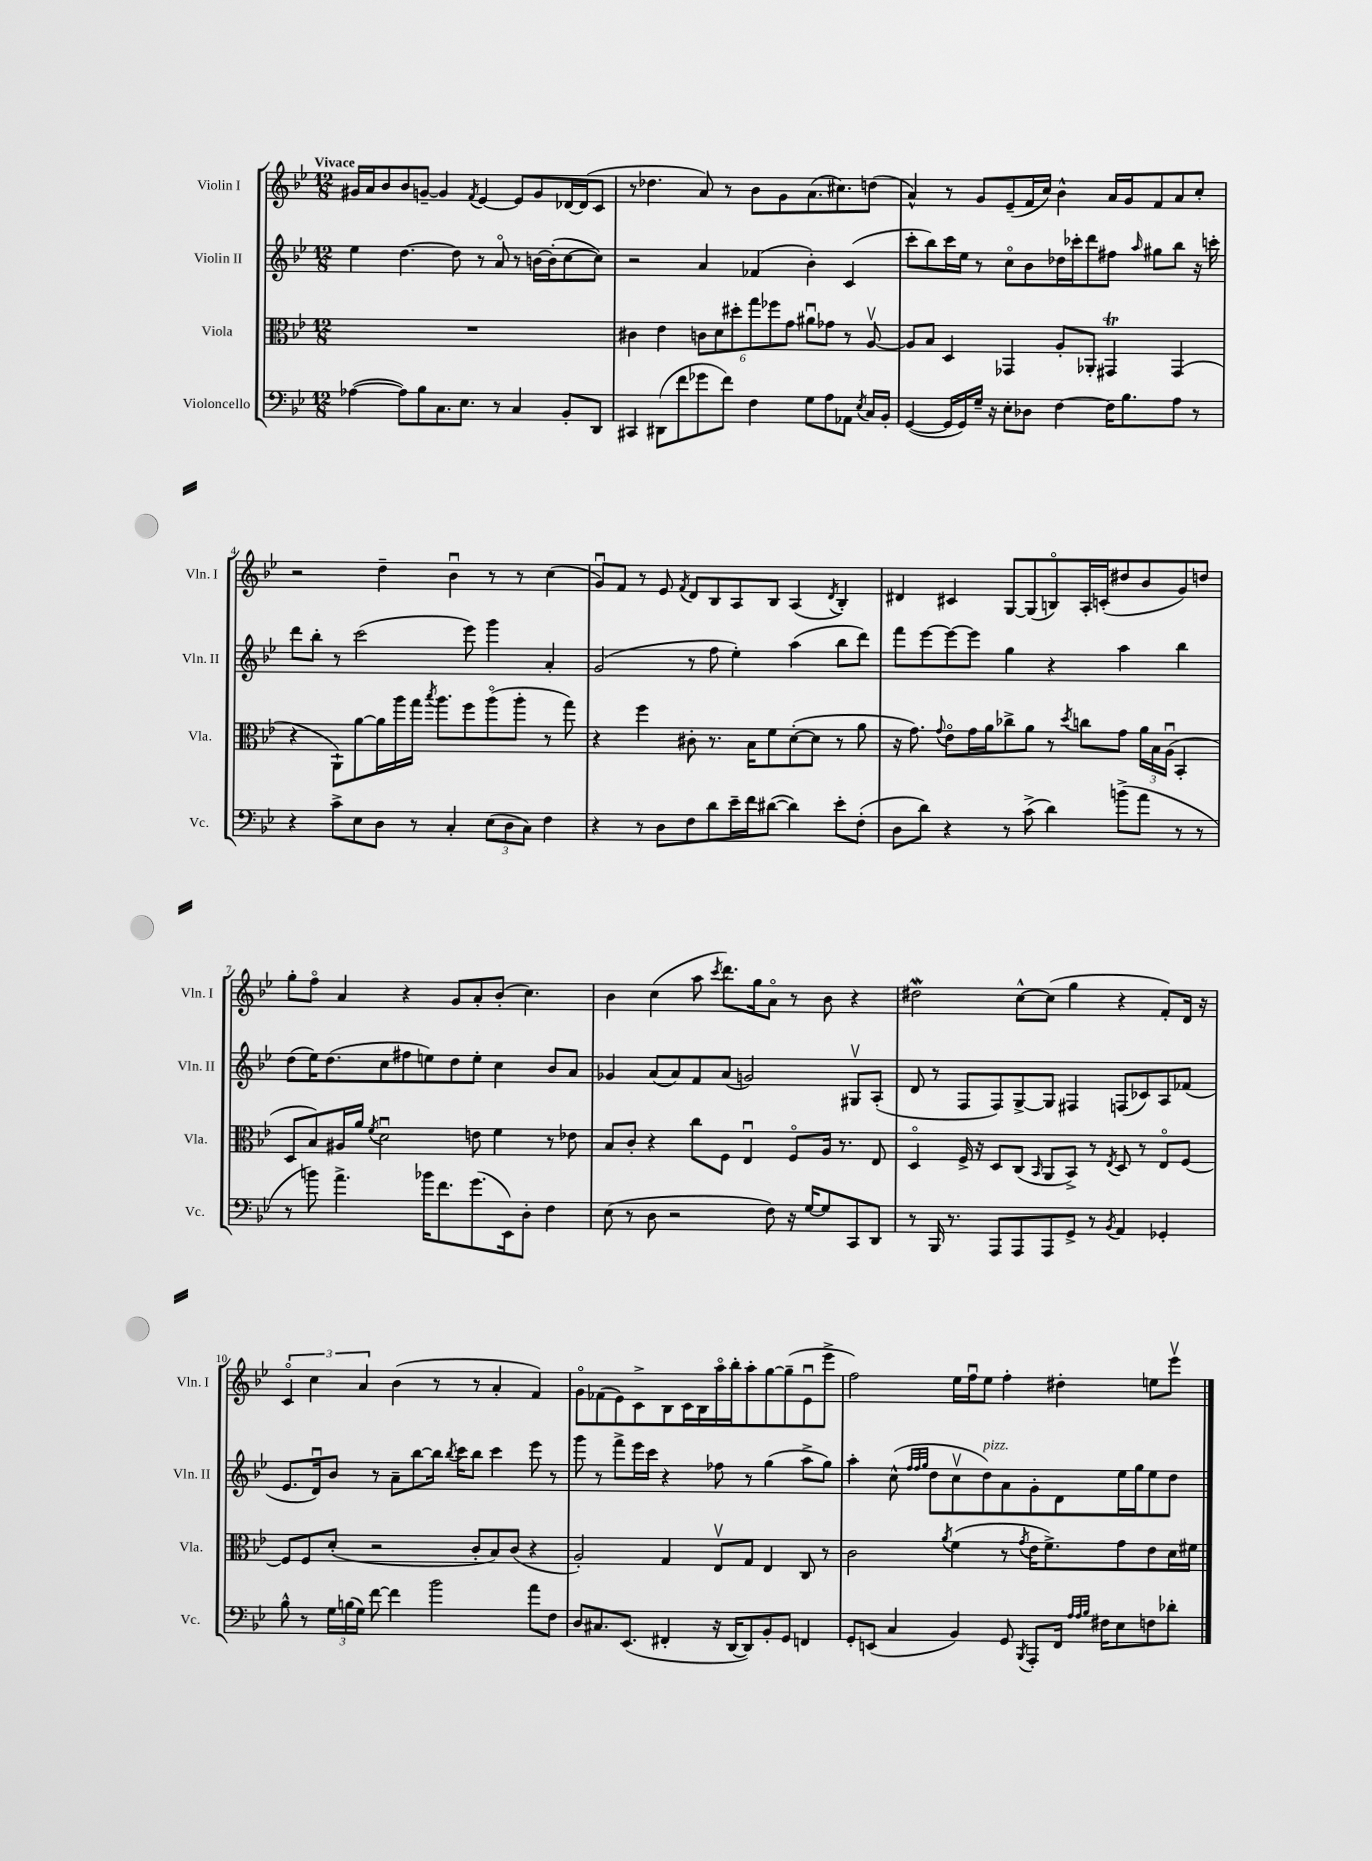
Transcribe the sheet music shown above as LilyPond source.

<<
\new StaffGroup <<
\new Staff = "s0" \with { instrumentName = "Violin I" shortInstrumentName = "Vln. I" } {
    \clef treble \key bes \major \numericTimeSignature \time 12/8 \tempo "Vivace"
    \autoBeamOff gis'16[ a'16 bes'8 bes'8 g'8]~-- g'4 \acciaccatura { f'8 } ees'4~ ees'8[ g'8 des'16~ des'16( c'8] |
    r8 des''4. a'8) r8 bes'8[ g'8 a'8.( cis''8.) d''8]( |
    a'4-^) r8 g'8[ ees'8--( f'16 c''16]) bes'4-^ a'16[ g'16 f'8 a'8 c''8]-. |
    r2 d''4-- bes'4\downbow r8 r8 c''4( |
    g'8[\downbow) f'8] r8 ees'8 \acciaccatura { f'8 } d'8[ bes8 a8 bes8] a4( \acciaccatura { d'8 } bes4-.) |
    dis'4 cis'4 g8[~ g8( b8\flageolet) a16-. c'16-.( dis''8 bes'8 g'8) d''8] |
    g''8[-. f''8]\flageolet a'4 r4 g'8[ a'8-. bes'8]-.( c''4.) |
    bes'4 c''4( a''8 \acciaccatura { c'''8 } d'''8.[) g''16 a'8]\flageolet r8 bes'8 r4 |
    dis''2\mordent c''8[~-^ c''8]( g''4 r4 f'8[-.) d'16] r16 |
    \tuplet 3/2 { c'4\flageolet c''4 a'4 } bes'4( r8 r8 a'4-. f'4) |
    g'8[\flageolet fes'8( ees'8) c'8-> bes8 c'16 bes16 a''16\flageolet bes''16-. a''8-. g''8~ g''8--( ees'8\downbow ees'''8]-> |
    f''2) ees''16[ f''16\downbow ees''8] f''4-. dis''4-. e''8[ ees'''8]\upbow \bar "|." |
}
\new Staff = "s1" \with { instrumentName = "Violin II" shortInstrumentName = "Vln. II" } {
    \clef treble \key bes \major \numericTimeSignature \time 12/8
    \autoBeamOff ees''4 d''4.~ d''8 r8 a'8\flageolet r8 b'16[~ b'16-.( c''8~ c''8]) |
    r2 a'4 fes'4( bes'4-.) c'4( |
    c'''8[-. bes''8) c'''16 ees''16] r8 c''8[\flageolet bes'8 des''16 ces'''16-. d'''8 fis''8] \grace { a''16 } gis''8[ bes''8] r16 c'''16-. |
    d'''8[ bes''8]-. r8 c'''2( ees'''8) g'''4 a'4-. |
    g'2( r8 f''8 ees''4-.) a''4( bes''8[ d'''8]) |
    f'''8[ ees'''8~ ees'''8~ ees'''8] g''4 r4 a''4 bes''4 |
    d''8[( ees''16) d''8.( c''8 fis''8 e''8) d''8 e''8]-. c''4 bes'8[ a'8] |
    ges'4 a'8[( a'8) f'8 a'8]( g'2) gis8[\upbow a8]-.( |
    d'8 r8 f8[ f8) g8~-> g8] fis4 f8[( ces'8) a8 fes'8]( |
    ees'8.[ d'16\downbow) bes'8] r8 a'8[-- bes''8~ bes''16] \acciaccatura { bes''8 } c'''16[ bes''8] c'''4 ees'''8 r8 |
    g'''8 r8 f'''8[-> ees'''16 c'''16] r4 fes''8 r8 g''4( a''8[-> g''8]) |
    a''4-. c''8-^( \grace { f''32[ f''32 g''32] } d''8[ c''8\upbow d''8^\markup { \italic "pizz." }) a'8 g'8-. d'8 ees''16 g''16 ees''8 d''8] \bar "|." |
}
\new Staff = "s2" \with { instrumentName = "Viola" shortInstrumentName = "Vla." } {
    \clef alto \key bes \major \numericTimeSignature \time 12/8
    \autoBeamOff R1. |
    cis'4 ees'4 \tuplet 6/4 { c'8[ d'8 dis''8-. g''8 fes''8 g'8] } ais'8[\downbow ges'8] r8 a8~\upbow |
    a8[ bes8] d4 ges,4 a8[-. aes,8]-. gis,4\trill gis,4( |
    r4 a,8[-!) a'8~ a'16 a''16 g''16] \acciaccatura { bes''8 } a''8.[ f''8 a''8\flageolet( a''8]-. r8 g''8) |
    r4 f''4 cis'8-. r8. bes16[ f'8 d'8~-.( d'8] r8 a'8 |
    r16 g'8.) \appoggiatura { g'8 } ees'8[\flageolet g'16 a'16 ces''8-> a'8] r8 \acciaccatura { d''8 } c''8[ g'8] \tuplet 3/2 { a'16[ bes16 a16]\downbow( } bes,4-. |
    d8[ bes8) ais16 a'16] \acciaccatura { f'8 } d'2\downbow e'8 f'4 r8 ees'8 |
    bes8[ c'8]-. r4 c''8[ f8] ees4\downbow f8[\flageolet a16] r8. ees8 |
    d4\flageolet f16-> r16 d8[ c8]( \grace { bes,16 } a,8[ bes,8]->) r8 \acciaccatura { ees8 } d8 r8 ees8[\flageolet f8]~ |
    f8[ f8 d'8]-.( r2 c'8[-. bes8) c'8]( r4 |
    a2-.) g4 ees8[\upbow g8] ees4 c8 r8 |
    c'2 \acciaccatura { a'8 } f'4( r8 \acciaccatura { g'8 } ees'16[ f'8.->) g'8 ees'8 d'16 fis'16] \bar "|." |
}
\new Staff = "s3" \with { instrumentName = "Violoncello" shortInstrumentName = "Vc." } {
    \clef bass \key bes \major \numericTimeSignature \time 12/8
    \autoBeamOff aes4~( aes8[) bes8 c8. ees8.] r8 c4 bes,8[-. d,8] |
    cis,4 dis,8[( f'8 ges'8 f'8]) f4 g8[ a8 aes,8] \acciaccatura { ees8 } c16[ bes,16]-. |
    g,4~( g,16[ g,16) g16]-- r16 ees8[-. des8] f4~ f16[ bes8. a8] r8 |
    r4 c'8[-> ees8 d8] r8 c4-. \tuplet 3/2 { ees8[( d8 c8]) } f4 |
    r4 r8 d8[ f8 d'8 ees'16-- f'16 dis'8]~( dis'4) ees'8[-. f8]-.( |
    d8[ d'8]) r4 r8 c'8->( d'4) b'8[->( a'8] r8 r8 |
    r8 b'8) a'4.-> bes'16[ f'8. g'8.( ees,16) d8]-. f4 |
    ees8( r8 d8 r2 f8) r16 g16[~ g8 c,8 d,8] |
    r8 bes,,16 r8. a,,8[ a,,8 a,,8 g,8]-> r8 \acciaccatura { bes,8 } a,4 ges,4-. |
    bes8-^ r8 \tuplet 3/2 { g16[ b16( g16]) } f'8~ f'4 bes'2 a'8[ f8] |
    d8[ cis8. ees,8.]( fis,4-. r16 d,16[~ d,8) bes,8-. g,8] f,4 |
    g,8[-. e,8]( c4 bes,4) g,8 \acciaccatura { bes,,8 } a,,8[-. f,16] \grace { a32[ a32 bes32] } fis16[ ees8 f8 des'8]-. \bar "|." |
}
>>
>>
